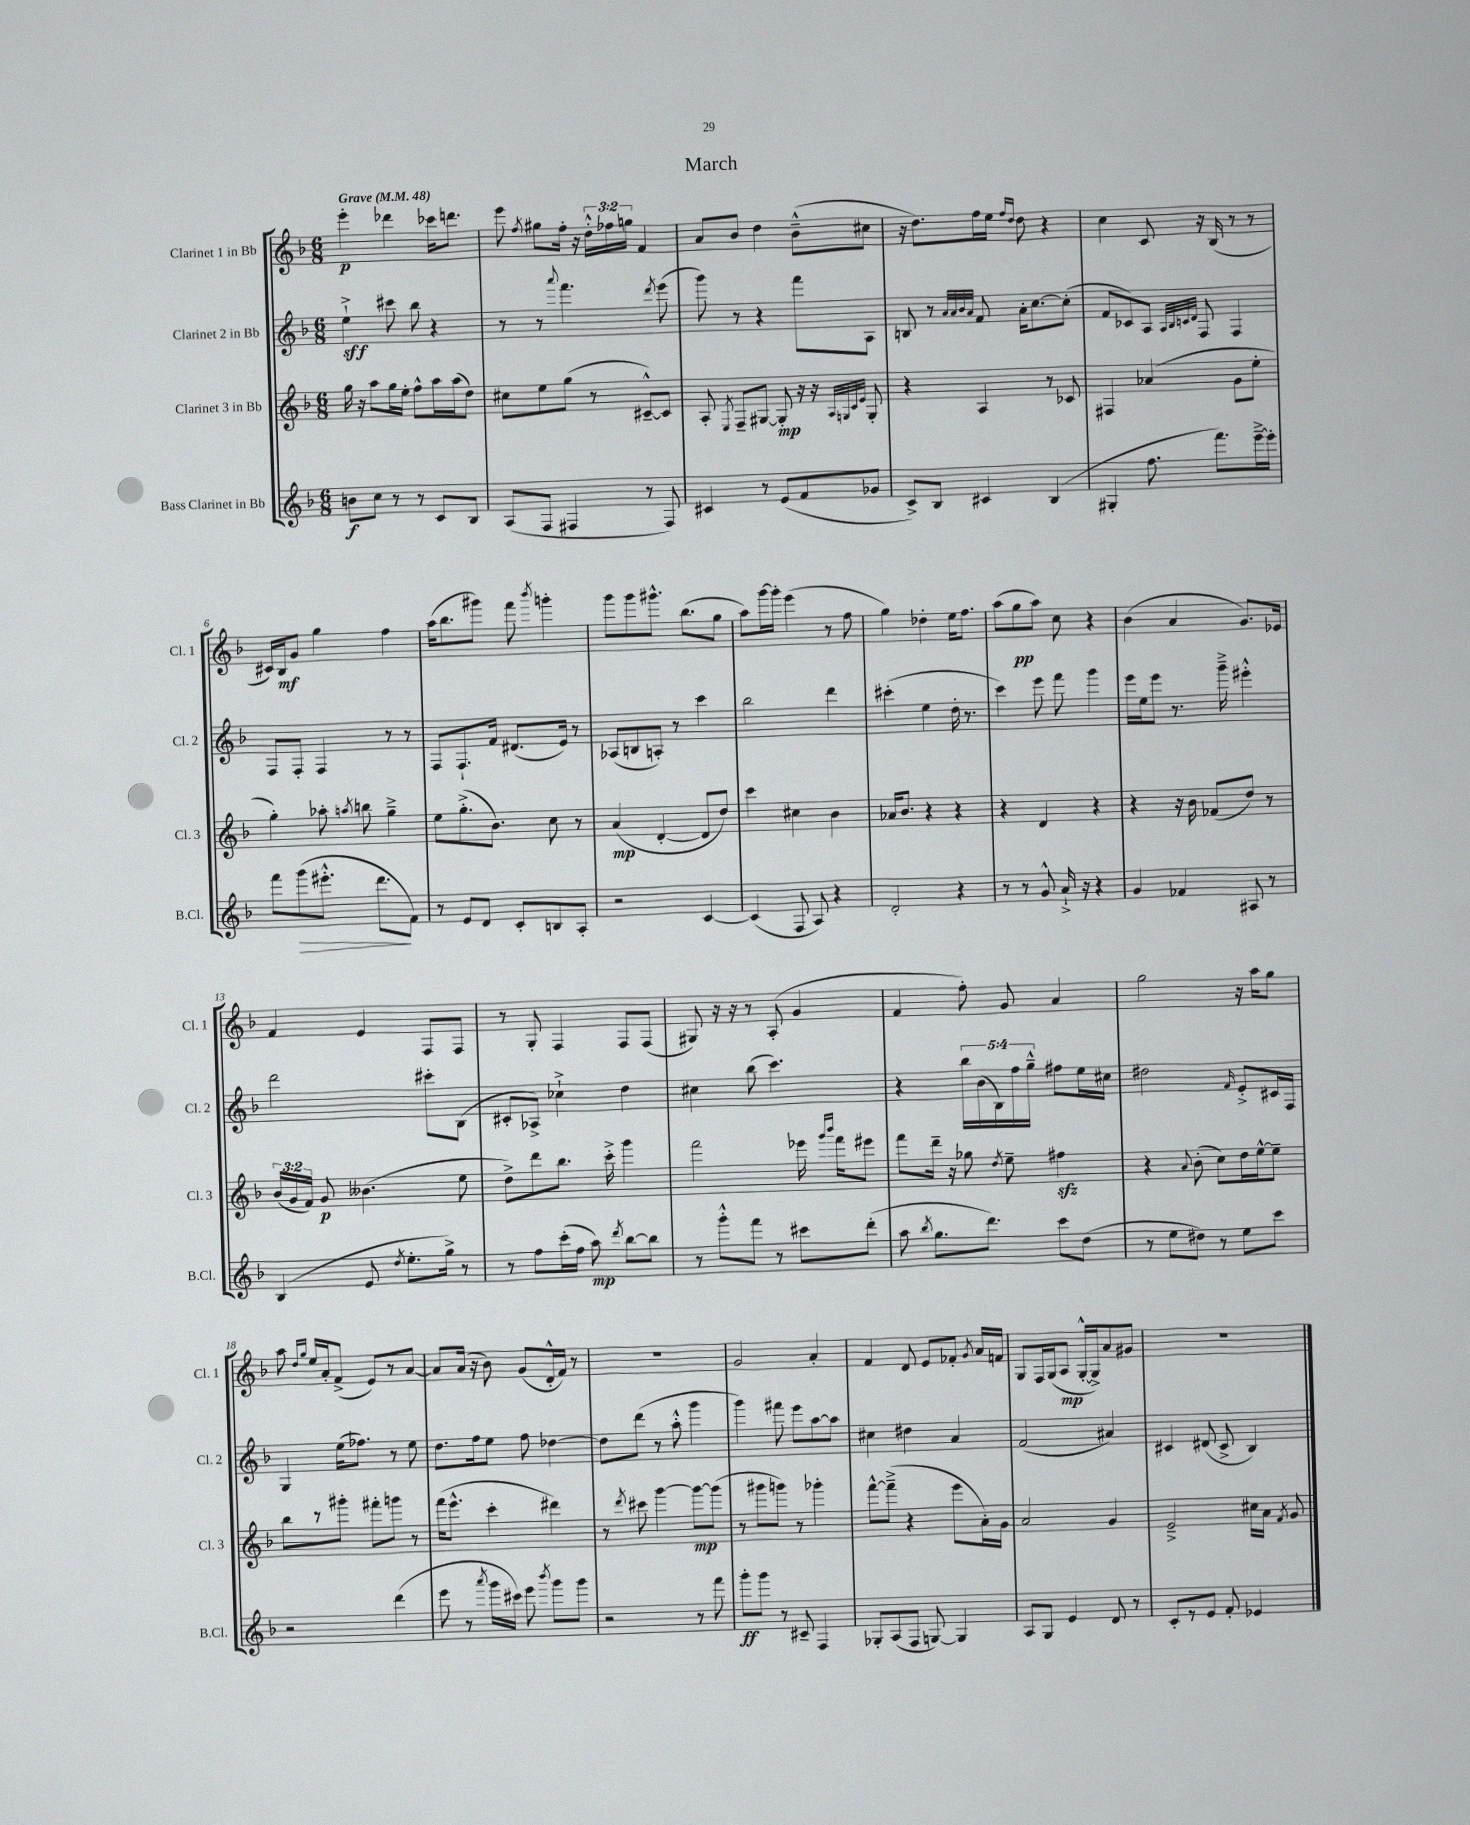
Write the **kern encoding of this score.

**kern	**kern	**kern	**kern
*staff4	*staff3	*staff2	*staff1
*clefG2	*clefG2	*clefG2	*clefG2
*k[b-]	*k[b-]	*k[b-]	*k[b-]
*M6/8	*M6/8	*M6/8	*M6/8
*MM48	*MM48	*MM48	*MM48
8b	16gg	4ee`^	4eee'
.	16r	.	.
8cc	8aa	.	.
8r	16gg	8ccc#	4ddd-
.	16ee'	.	.
8r	8ff^^	8bb-	.
8c	16aa	4r	16ccc-
.	(16aa	.	8.ddd
8B-	8dd)	.	.
=	=	=	=
(8A	8cc#	8r	8eee
.	.	.	8qff
8F	8ee	8r	8gg#
.	.	8qqaaa	.
4F#	(8gg	4.fff	16ff'
.	.	.	16r
.	8r	.	24dd'^^
.	.	.	24ff-
.	.	.	24gg
8r	[8c#~^^)	.	4f
.	.	8qddd	.
8F#)	8c#]	(8eee	.
=	=	=	=
4c#	8A'	8ggg)	8a
.	8qE	.	.
.	8F~	8r	8b-
8r	[8G#	4r	4dd
(8e	8G#']	.	.
8f	16r	8fff	(8b-~^^
.	16r	.	.
.	32qqA	.	.
.	32qqG	.	.
.	32qqc	.	.
.	32qqe	.	.
8g-	8G'	8A	8cc#
=	=	=	=
8c^)	4r	8B	16r
.	.	.	8.dd)
8B-	.	8r	.
.	.	32qqa	.
.	.	32qqa	.
.	.	32qqb-	.
.	.	32qqa	.
4c#	4A	8f	16ff
.	.	.	16ee
.	.	.	16qqff
.	.	.	16qqdd
.	.	16a'	8dd
.	.	[8.cc	.
(4B-	8r	.	4r
.	8c-	(8cc']	.
=	=	=	=
4G#'	4F#	8f	4cc
.	.	8c-)	.
8.ff	(4a-	8A	8c
.	.	32qqA	.
.	.	32qqB-	.
.	.	32qqc	.
.	.	32qqd	.
.	.	8F	16r
8.fff)	.	.	(16B-
.	8g	4F	8r
[16eee~^	8ee'	.	8r
16eee']	.	.	.
=	=	=	=
8fff	4gg')	8F	16c#)
.	.	.	16B-
(8ggg	.	8F'	8g
8.eee#'^^	8aa-'	4F	4gg
.	8qaa	.	.
.	8bb	.	.
8.ddd	.	.	.
.	4gg~^	8r	4ff
8f)	.	8r	.
=	=	=	=
8r	8ee	8F	(16aa
.	.	.	8.bb-
8e	(8.gg'^	8.F`	.
8d	.	.	8ggg#)
.	8.b-)	16f	.
8c'	.	(8.d#	8fff
.	.	.	8qbbb-
8B	8cc	.	4ggg'
.	.	16e)	.
8A'	8r	8r	.
=	=	=	=
2r	(4a	(8A-	8ggg
.	.	8B	8ggg
.	[4d'	8A')	8.ggg#^^
.	.	8r	.
.	.	.	(8.bb-
[4c	8d]	4ccc	.
.	8dd)	.	8gg
=	=	=	=
(4c]	4ccc	2bb-	8aa)
.	.	.	[16ggg
.	.	.	16ggg']
8F	4cc#	.	(4eee
8A)	.	.	.
4r	4b-	4ddd	8r
.	.	.	8ff
=	=	=	=
2d'	16a-	(4ccc#'	4gg)
.	8.b-	.	.
.	4r	4ee	4dd-'
4r	4r	16dd'	16ee
.	.	8.r	8.ff
=	=	=	=
8r	4r	4ccc)	(8aa
8r	.	.	8gg
8g^^	4d	8eee	8aa)
16a`^	.	8fff	8cc
16r	.	.	.
4r	4r	4ggg	4r
=	=	=	=
4g	4r	16eee	(4b-
.	.	16ee	.
.	.	8eee	.
4f-	16r	8.r	4a
.	16b-	.	.
.	(8f-	.	.
.	.	16ggg~^	.
8A#	8dd)	4eee#'^^	8.g)
8r	8r	.	.
.	.	.	16e-
=	=	=	=
(4B-	(24b-	2ddd	4f
.	24g	.	.
.	24f)	.	.
.	8g	.	.
8e	(4.b--	.	4e
8qdd	.	.	.
8.ee'	.	.	.
.	.	8ccc#'	8F
16gg^)	.	.	.
8r	8ee	(8B-	8F
=	=	=	=
8r	8dd^)	8c#'	8r
8ff	8ddd	8A-^)	8G'
(16ccc'	8.bb-	4cc-`^	4F
16ff	.	.	.
8aa)	.	.	.
.	16ccc'^	.	.
8qddd	.	.	.
[8bb-	4ggg	4dd	8F
8bb-]	.	.	(8F
=	=	=	=
8r	2fff	4cc#	8G#)
8ggg'^^	.	.	16r
.	.	.	16r
8fff	.	(8bb-	8r
8r	.	4.ccc)	(8A'
8ccc#	16eee-	.	4g
.	16qqggg	.	.
.	16qqbbb-	.	.
.	16fff	.	.
(8ddd'	8eee#	.	.
=	=	=	=
8aa	8fff	4r	4f
8qbb-	.	.	.
8.gg	16ddd~	.	.
.	16r	.	.
.	8gg-	20bb-	8ff')
.	.	(20b-	.
8.ddd)	.	.	.
.	.	20B-)	.
.	8qdd	.	.
.	8ee~	.	8g
.	.	20ff	.
.	.	20gg~^^	.
8ccc	4ff#	8ff#	4a
(8dd	.	16ee	.
.	.	16cc#	.
=	=	=	=
8r	4r	2dd#	2gg
8ee	.	.	.
.	8qqa	.	.
8dd#)	(8b-'	.	.
8r	8cc)	.	.
.	.	16qqf	.
8ee	16dd	8e'^	16r
.	[16ee^^	.	16aa
8ccc	8ee~]	16c#	8gg
.	.	16F	.
=	=	=	=
2r	8bb-	4G	8aa
.	.	.	16qqdd
.	.	.	16qqgg
.	8r	.	16ee
.	.	.	16a'
.	8ggg#'	(16ee	(8f^
.	.	8.ff-)	.
.	8fff#'	.	8e)
(4ddd	8ggg	8r	8r
.	8r	8ee	[8a
=	=	=	=
8eee	(16fff	8.dd	8a]
.	8.eee^^	.	.
8r	.	.	(16a
.	.	16ff	16r
8qaaa	.	.	.
16ggg	4ccc'	8ee	8b-)
16ccc#)	.	.	.
8eee	.	8ff	(8g
8qbbb-	.	.	.
8ggg	4ddd#)	[4dd-	16d'^^
.	.	.	16f)
8ggg	.	.	8r
=	=	=	=
2r	8r	8dd-]	2.r
.	8qddd	.	.
.	8ccc#	(8ddd	.
.	[4ggg	8r	.
.	.	8aa'^^	.
8r	8ggg_	4ggg	.
8fff	(8ggg]	.	.
=	=	=	=
8ggg'	8r	4ggg)	2g
8ggg	8ggg#	.	.
8r	8ggg)	8fff#	.
8c#~	8r	8eee	.
4F	4ggg-'	[8aa	4a'
.	.	8aa]	.
=	=	=	=
8G-'	[8fff^^	4cc#	4f
(8A	(8fff~^]	.	.
8F	4r	4dd#	8d
[8G)	.	.	8e
4G]	8eee	4a	8f-'
.	.	.	8qg
.	16a')	.	16a
.	16g	.	16f
=	=	=	=
8A	2a	(2f	8G
8G	.	.	16F
.	.	.	(16G
4e	.	.	8A
.	.	.	[16G'^^
.	.	.	16G^])
8d	4g	4a#)	8a
8r	.	.	8g#
=	=	=	=
8c'	2e~^	4c#	2.r
8r	.	.	.
8e	.	(8d#	.
8f'	.	8c#^	.
4e-	16cc#	4B-)	.
.	16a	.	.
.	8qf	.	.
.	8g	.	.
==	==	==	==
*-	*-	*-	*-
